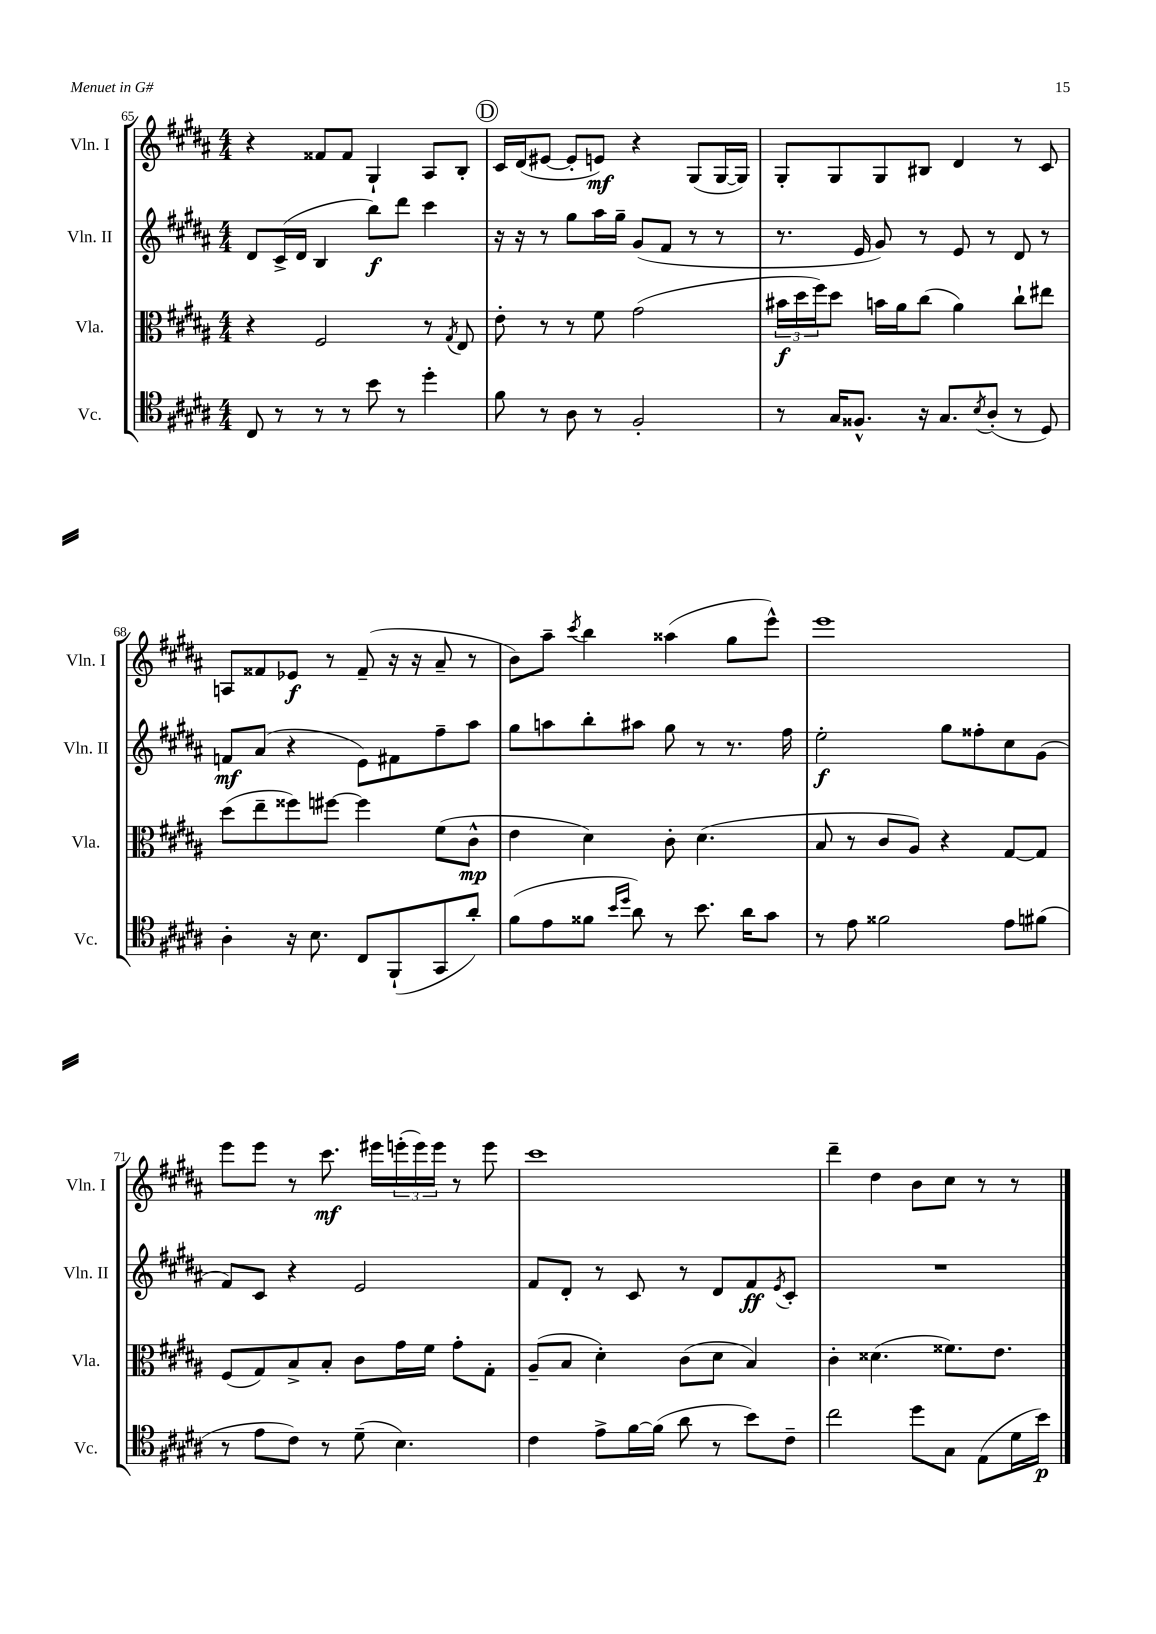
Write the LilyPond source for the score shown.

<<
\new StaffGroup <<
\new Staff = "s0" \with { instrumentName = "Vln. I" shortInstrumentName = "Vln. I" } {
    \clef treble \key b \major \numericTimeSignature \time 4/4
    r4 fisis'8 fisis'8 gis4-! ais8 b8-. |
    \mark \markup { \circle "D" } cis'16 dis'16( eis'8~ eis'8-. e'8\mf) r4 gis8( gis16~ gis16) |
    gis8-. gis8 gis8 bis8 dis'4 r8 cis'8 |
    a8 fisis'8 ees'8\f r8 fisis'8--( r16 r16 ais'8-- r8 |
    b'8) ais''8-- \acciaccatura { cis'''8 } b''4 aisis''4( gis''8 e'''8-^) |
    e'''1 |
    e'''8 e'''8 r8 cis'''8.\mf eis'''16 \tuplet 3/2 { e'''16-.( e'''16) e'''16 } r8 e'''8 |
    cis'''1 |
    dis'''4-- dis''4 b'8 cis''8 r8 r8 \bar "|." |
}
\new Staff = "s1" \with { instrumentName = "Vln. II" shortInstrumentName = "Vln. II" } {
    \clef treble \key b \major \numericTimeSignature \time 4/4
    dis'8 cis'16->( dis'16 b4 b''8\f) dis'''8 cis'''4 |
    \mark \markup { \circle "D" } r16 r16 r8 gis''8 ais''16 gis''16-- gis'8( fis'8 r8 r8 |
    r8. e'16 gis'8) r8 e'8 r8 dis'8 r8 |
    f'8\mf ais'8( r4 e'8) fis'8 fis''8-- ais''8 |
    gis''8 a''8 b''8-. ais''8 gis''8 r8 r8. fis''16 |
    e''2-.\f gis''8 fisis''8-. cis''8 gis'8( |
    fis'8) cis'8 r4 e'2 |
    fis'8 dis'8-. r8 cis'8 r8 dis'8 fis'8\ff \acciaccatura { e'8 } cis'8-. |
    R1 \bar "|." |
}
\new Staff = "s2" \with { instrumentName = "Vla." shortInstrumentName = "Vla." } {
    \clef alto \key b \major \numericTimeSignature \time 4/4
    r4 fis2 r8 \acciaccatura { gis8 } e8 |
    \mark \markup { \circle "D" } e'8-. r8 r8 fis'8 gis'2( |
    \tuplet 3/2 { bis'16\f dis''16 fis''16) } dis''8 b'16 ais'16 cis''8( ais'4) cis''8-! eis''8 |
    dis''8( e''8-- fisis''8) fis''8~ fis''4 fis'8( cis'8-^\mp |
    e'4 dis'4) cis'8-. dis'4.( |
    b8 r8 cis'8 ais8) r4 gis8~ gis8 |
    fis8( gis8) b8-> b8-. cis'8 gis'16 fis'16 gis'8-. gis8-. |
    ais8--( b8 dis'4-.) cis'8( dis'8 b4) |
    cis'4-. disis'4.( fisis'8.) e'8. \bar "|." |
}
\new Staff = "s3" \with { instrumentName = "Vc." shortInstrumentName = "Vc." } {
    \clef tenor \key b \major \numericTimeSignature \time 4/4
    cis8 r8 r8 r8 b'8 r8 dis''4-. |
    \mark \markup { \circle "D" } fis'8 r8 ais8 r8 fis2-. |
    r8 gis16 fisis8.-^ r16 gis8. \acciaccatura { b8 } ais8-.( r8 dis8) |
    ais4-. r16 b8. cis8 fis,8-!( gis,8 ais'8-.) |
    fis'8( e'8 fisis'8 \grace { b'16 dis''16 } ais'8) r8 b'8. ais'16 gis'8 |
    r8 e'8 fisis'2 e'8 fis'8( |
    r8 e'8 cis'8) r8 dis'8--( b4.) |
    cis'4 e'8-> fis'16~ fis'16( ais'8 r8 b'8) cis'8-- |
    cis''2 dis''8 gis8 e8( dis'16 b'16\p) \bar "|." |
}
>>
>>
\layout { \context { \Score currentBarNumber = #65 } }
